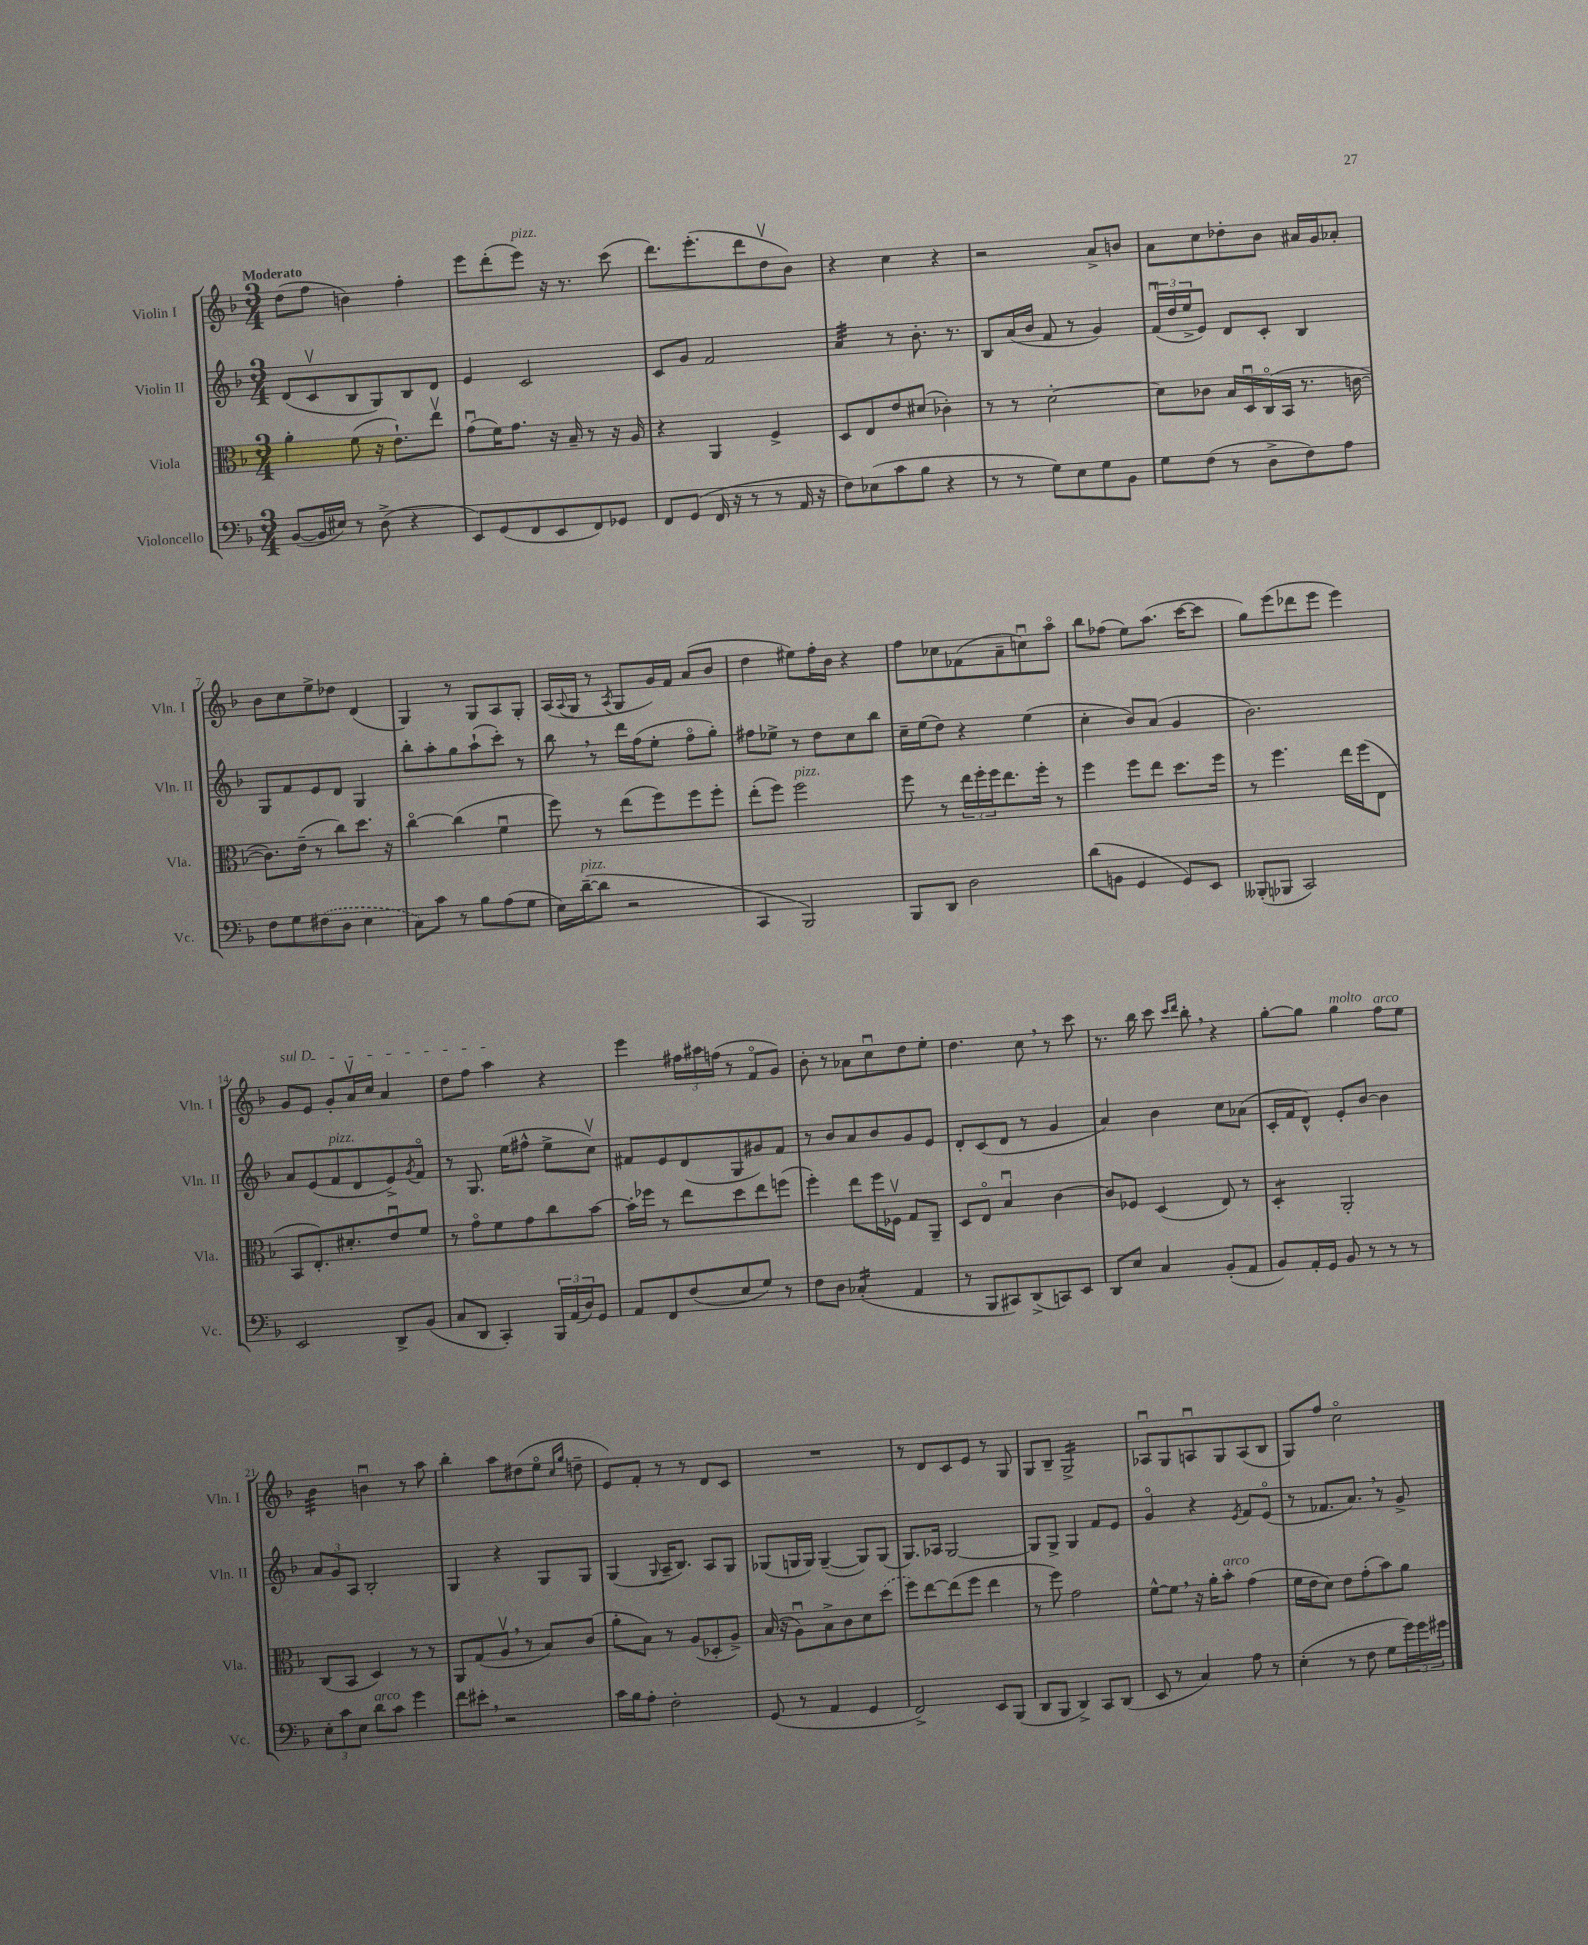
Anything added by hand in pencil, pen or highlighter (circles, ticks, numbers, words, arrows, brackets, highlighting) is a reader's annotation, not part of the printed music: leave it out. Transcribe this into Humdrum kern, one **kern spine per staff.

**kern	**kern	**kern	**kern
*staff4	*staff3	*staff2	*staff1
*clefF4	*clefC3	*clefG2	*clefG2
*k[b-]	*k[b-]	*k[b-]	*k[b-]
*M3/4	*M3/4	*M3/4	*M3/4
([8BB-	4a'	(8d	(8dd
16BB-]	.	8cv	8ff
16E#)	.	.	.
8r	(8f	8B-	4b)
(8D^	16r	8G)	.
.	8.e`)	.	.
4r	.	8B-	4ff'
.	8eev	8d	.
=	=	=	=
8EE)	(8gu	4e	8eee
(8GG	16f)	.	(8ddd'
.	8.g	.	.
8FF	.	2c	8eee)
8EE	16r	.	16r
.	16B-~	.	8.r
8FF)	8r	.	.
8GG-	16r	.	(8ccc
.	16A	.	.
=	=	=	=
8FF	4r	8c	8.ddd)
(8GG	.	8g	.
.	.	.	(8.eee'
16FF	4AA	2f	.
16r	.	.	.
8r	.	.	8ddd
8r	4F^	.	8ddv
16AA	.	.	8b-)
16r	.	.	.
=	=	=	=
8F)	8D	4a	4r
(8E-	8E	.	.
8c	8e	8r	4cc
8B-	(8d#	8.b-'	.
4r	4c-')	.	4r
.	.	8.r	.
=	=	=	=
8r	8r	8B-	2r
8r	8r	(16a	.
.	.	16b-	.
8G)	[2d'	8f	.
8E	.	8r	.
8G	.	4g)	8a^
8BB-	.	.	8b
=	=	=	=
8G	8d]	(24fu	8a
.	.	24dd	.
.	.	24ee^	.
(8F	8c-	8e)	8cc
8r	16B-	8d	8dd-'
.	16Du	.	.
8D^	(16Co	8c'	8b-
.	16BB-	.	.
8F)	8.r	4B-	16a#
.	.	.	16g
8A	.	.	8a-'
.	[16c	.	.
=	=	=	=
8F	8.c])	8G	8b-
8G	.	8f	8cc
.	(16e~	.	.
(8F#	8r	8e	8ee^
8D	8cc)	8d	8dd-
4E	8.dd	4G	(4d
.	16r	.	.
=	=	=	=
8C)	[4cco	8bb-'	4G)
8c	.	8aa'	.
8r	(4cc]	8gg	8r
8B-	.	(8aa`	8G
(8A	4fu	8ccc')	8A
8G	.	8r	8G'
=	=	=	=
16E)	8ff)	8bb-	(16A
.	.	.	8qqA
([16d~	.	.	16G
8d]	8r	8r	8r
.	.	.	8qA
2r	(8ee	16ddd	8G
.	.	(16ff	.
.	8ff)	8ee'	16g)
.	.	.	16f
.	8ff	8ffo	(8a
.	8ff'	8gg')	8b-
=	=	=	=
4CC	(8ee'	8ff#	4dd
.	8ff)	8ee-^	.
2BBB-)	2ff	8r	8ee#)
.	.	8dd	16ff'
.	.	.	16b-
.	.	8cc	4r
.	.	8bb-	.
=	=	=	=
8BBB-	8ff	16cc~	8ff
.	.	(16ee	.
8DD	8r	8dd)	8cc-
2D	24ee	4r	(8f-
.	24ff'	.	.
.	24ff	.	.
.	8.ee	.	8a~
.	.	(4ee	8ccu)
.	16ff'	.	.
.	8r	.	8aao
=	=	=	=
(8d	4ff	4cc'	8bb-
8BB	.	.	(8ff-
4GG	8ff	8b-)	8ee)
.	8ee	(8a	(8.aa
8GG)	8.dd	4g	.
.	.	.	[16ccc
8EE	.	.	8ccc]
.	16ff	.	.
=	=	=	=
(8BBB--'	8r	2.b-)	8gg)
8BBB-	4.ff	.	(8eee
2CC)	.	.	8ddd-
.	.	.	8eee
.	16ee	.	4eee)
.	(16ff	.	.
.	8E	.	.
=	=	=	=
2EE	8BB-	8a	8g
.	8.E')	(8e	8e
.	.	8f	8g'
.	8.d#'	.	.
.	.	8d	16av
.	.	.	16cc
8DD^	8eu	8e^)	4a
.	.	8qg	.
(8BB-	8f	8fo	.
=	=	=	=
8C	8r	8r	8dd
8DD	8go	8.G	8ff
4CC')	8f	.	4aa
.	.	(16ee	.
.	8g	8ff#^^	.
24BBB-	8cc	8ee^	4r
(24AA	.	.	.
24D)	.	.	.
8GG	[8b-	8ccv)	.
=	=	=	=
8AA	16b-']	8f#	4eee
.	16ff-	.	.
8FF	8r	8e	.
(8F	8ee	(8d	24ff#
.	.	.	24aa#
.	.	.	(24ff
8E	8dd	8G	8r
8G)	8ee	8g#)	8fo
8r	(8ff	8f#	8g)
=	=	=	=
8F	4ff')	8r	8b-'
8D	.	8b-	8r
(4C-'	8ee	8a	8a-
.	16ff	8b-	8ccu
.	16F-v	.	.
4AA	8G	8g	8dd
.	8AA~	8e	8ee'
=	=	=	=
8r	8D	8d'	4.dd
8BBB-	8Eo	(8c	.
8CC#)	4B-u	8d	.
(8DD^	.	8r	8cc
8CC)	[4c	4g	8r
8EE	.	.	8ccc
=	=	=	=
8DD	8c]	4a)	8.r
8E	8F-	.	.
.	.	.	16bb-
4C	(4D	4b-	8ccc
.	.	.	16qqccc
.	.	.	16qqddd
.	.	.	8bb-'
(8BB-'	8E)	8cc	4r
8AA	8r	(8a-	.
=	=	=	=
8BB-)	4D'	16c'	[8gg'
.	.	16f	.
16AA'	.	8d^^)	8gg]
16GG	.	.	.
8BB-	2AA'	8e'	4gg
8r	.	[8b-	.
8r	.	4b-]	8ff
8r	.	.	8ee
=	=	=	=
12E'	(8C	12a	4b-
12c	.	12g	.
.	8BB-	.	.
12E	.	12A	.
8d	4D)	2B-'	4bu
8c	.	.	.
4g	8r	.	8r
.	8r	.	8aa
=	=	=	=
8f	8AA	4G	4bb-'
8e#'	(8G	.	.
2r	8Av	4r	8aa
.	8r	.	(8dd#
.	8B-)	8G	8eeo
.	.	.	16qqcc
.	.	.	16qqgg
.	(8c	8G	8dd~
=	=	=	=
16c	8a'	(4G	8e)
16B-	.	.	.
8A'	8B-)	.	8f'
.	.	8qqG	.
2F'	8r	16A~	8r
.	.	8.B-)	.
.	(8A	.	8r
.	8D-'	8A	8d
.	8A^)	8G	8c
=	=	=	=
(8GG	(16B-	(8G-	2.r
.	16r	.	.
8r	8Au)	16G	.
.	.	16G)	.
4AA	8B-^	([4G~	.
.	8c	.	.
4GG	8d	8G])	.
.	(8dd	(8G	.
=	=	=	=
2FF^)	8ff)	8.G)	8r
.	[8ee	.	8d
.	.	16A-	.
.	(8ee]	[2G	8c
.	8ff	.	8e
8EE	4ee	.	8r
(8BBB-	.	.	8G
=	=	=	=
8DD	8r	8G]	8G
8BBB-	8ff)	8G^	8B-~
4DD^)	2g	4G	2G^
8CC	.	8f	.
(8DD	.	8e	.
=	=	=	=
8EE	[8f^^	4go	8A-u
8r	8f]	.	8G
4C)	16r	4r	8Au
.	16a'	.	.
.	8b-'	.	8G
.	.	8qe	.
8A	(4g	8f	(8A
8r	.	(8eo	8B-
=	=	=	=
(4E'	16f	8r	8G)
.	16e	.	.
.	8d)	8.f-	8ff
8r	8e	.	2cco
.	.	8.a)	.
8F	(8g'	.	.
8G	8b-)	8r	.
24g)	8a	8g^	.
24g	.	.	.
24g#	.	.	.
==	==	==	==
*-	*-	*-	*-
